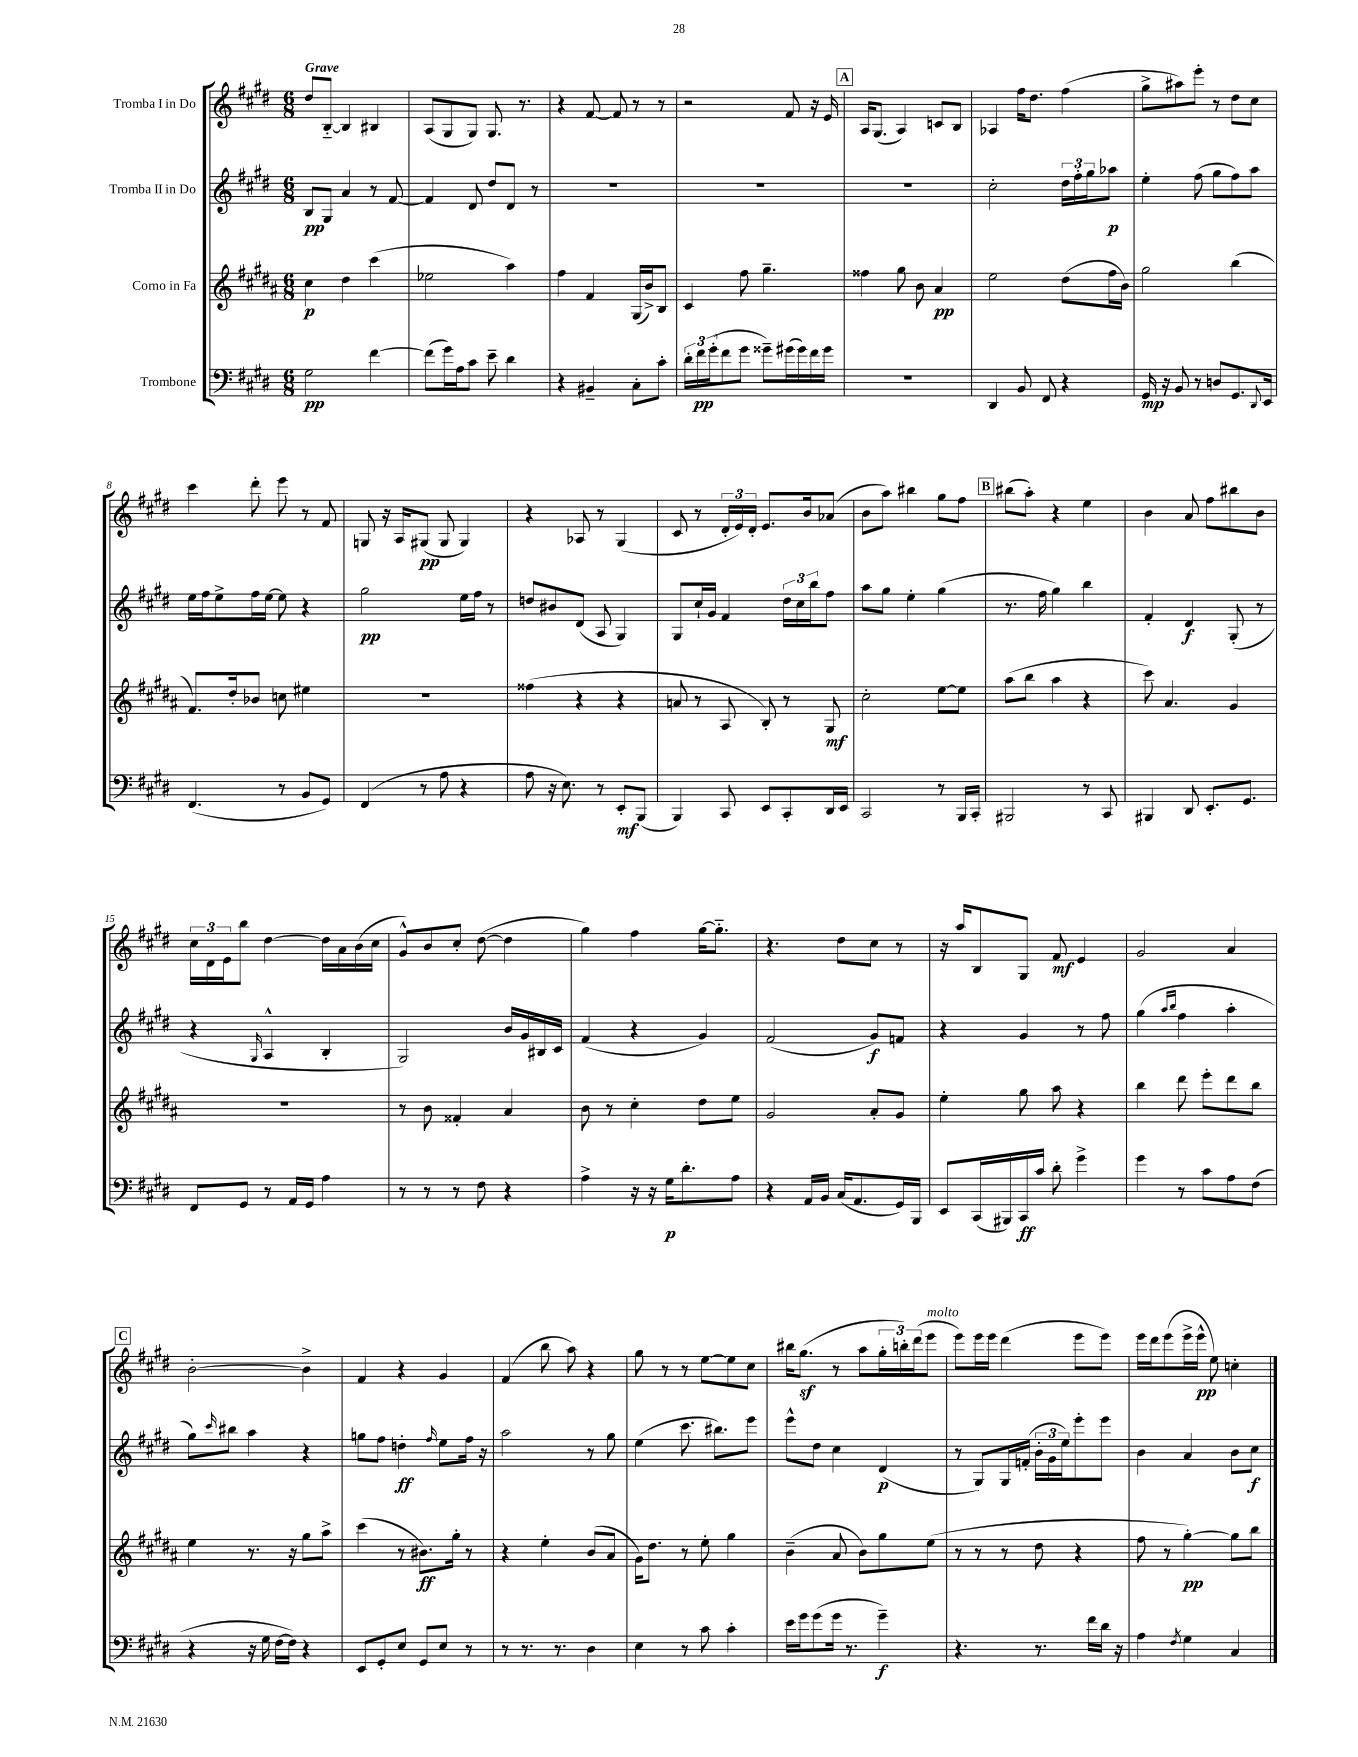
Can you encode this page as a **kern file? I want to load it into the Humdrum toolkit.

**kern	**kern	**kern	**kern
*staff4	*staff3	*staff2	*staff1
*clefF4	*clefG2	*clefG2	*clefG2
*k[f#c#g#d#]	*k[f#c#g#d#a#]	*k[f#c#g#d#]	*k[f#c#g#d#]
*M6/8	*M6/8	*M6/8	*M6/8
2G#	4cc#	8B	8dd#
.	.	8G#	[8B'~
.	4dd#	4a	4B]
[4f#	(4ccc#	8r	4B#
.	.	[8f#	.
=	=	=	=
(8f#]	2ee-	4f#]	(8A
16g#)	.	.	8G#
16A	.	.	.
8c#	.	8d#	8G#)
8e~	.	8dd#	8.G#
4d#	4aa#)	8d#	.
.	.	.	8.r
.	.	8r	.
=	=	=	=
4r	4ff#	2.r	4r
4BB#~	4f#	.	[8f#
.	.	.	8f#]
8C#'	(16G#	.	8r
.	16b^)	.	.
8c#'	8B	.	8r
=	=	=	=
24d#'	4c#	2.r	2r
24f#	.	.	.
(24g#'	.	.	.
8f#	.	.	.
8g#	8ff#	.	.
8g##~)	4.gg#~	.	.
(16g#	.	.	8f#
16g#)	.	.	.
16f#	.	.	16r
16g#	.	.	16e
=	=	=	=
2.r	4ff##	2.r	16A
.	.	.	(8.G#
.	8gg#	.	4A)
.	8b	.	.
.	4a#	.	8c
.	.	.	8B
=	=	=	=
4DD#	2ee	2cc#'	4A-
8BB	.	.	16ff#
.	.	.	8.dd#
8FF#	.	.	.
4r	(8dd#	24dd#	(4ff#
.	.	24ff#'	.
.	.	24gg#	.
.	16ff#	8aa-	.
.	16b)	.	.
=	=	=	=
16GG#	2gg#	4ee'	8gg#^
16r	.	.	.
8BB	.	.	8aa#)
8r	.	(8ff#	8eee'
8D	.	8gg#	8r
8.GG#	(4bb	8ff#)	8dd#
.	.	8aa	8cc#
8qqDD#	.	.	.
16EE	.	.	.
=	=	=	=
(4.FF#	8.f#)	16ee	4ccc#
.	.	16ff#	.
.	.	8ee^	.
.	16dd#'	.	.
.	8b-	16ff#	8ddd#'
.	.	[16ee	.
8r	8cc	8ee]	8eee
8BB	4ee#	4r	8r
8GG#)	.	.	8f#
=	=	=	=
(4FF#	2.r	2gg#	8G
.	.	.	16r
.	.	.	16A
8r	.	.	(8G#
8A	.	.	8G#
4r	.	16ee	4G#)
.	.	16ff#	.
.	.	8r	.
=	=	=	=
8A	(4ff##	8dd	4r
16r	.	8b#	.
8.E)	.	.	.
.	4r	(8d#	8A-
8r	.	8A	8r
8EE'	4r	4G#)	(4G#
(8BBB	.	.	.
=	=	=	=
4BBB)	8a	8G#	8c#
.	8r	16cc#`	8r
.	.	16g#	.
8CC#	8A#	4f#	24d#'
.	.	.	24e)
.	.	.	24d#'
8EE	8B')	.	8.e
8CC#'	8r	24dd#	.
.	.	24cc#	.
.	.	.	16b
.	.	24bb	.
16DD#	8G#	8ff#	(8a-
16EE	.	.	.
=	=	=	=
2CC#	2cc#'	8aa	8b
.	.	8gg#	8aa)
.	.	4ee'	4bb#
8r	[8ee	(4gg#	8gg#
16BBB	8ee]	.	8ff#
16CC#'	.	.	.
=	=	=	=
2BBB#	(8aa#	8.r	(8bb#
.	8bb	.	8aa')
.	.	16ff#	.
.	4aa#	4gg#)	4r
8r	4r	4bb	4ee
8CC#	.	.	.
=	=	=	=
4BBB#	8ccc#)	4f#'	4b
.	4.a#	.	.
8DD#	.	4d#	8a
8.EE'	.	.	8ff#
.	4g#	(8G#'	8bb#
8.GG#	.	.	.
.	.	8r	8b
=	=	=	=
8FF#	2.r	4r	24cc#
.	.	.	24d#
.	.	.	24e
8GG#	.	.	8bb
.	.	16qqG#	.
8r	.	4A^^	[4dd#
16AA	.	.	.
16GG#	.	.	.
4A	.	4B'	16dd#]
.	.	.	16a
.	.	.	(16b
.	.	.	16cc#
=	=	=	=
8r	8r	2G#)	8g#^^)
8r	8b	.	8b
8r	4f##'	.	8cc#'
8F#	.	.	([8dd#
4r	4a#	16b	4dd#]
.	.	16g#	.
.	.	16B#	.
.	.	16c#	.
=	=	=	=
4A^	8b	(4f#	4gg#)
.	8r	.	.
16r	4cc#'	4r	4ff#
16r	.	.	.
16G#	.	.	.
8.d#'	.	.	.
.	8dd#	4g#)	[16gg#
.	.	.	8.gg#'~]
8A	8ee	.	.
=	=	=	=
4r	2g#	(2f#	4.r
16AA	.	.	.
16BB	.	.	.
(16C#	.	.	8dd#
8.AA	.	.	.
.	8a#'	8g#)	8cc#
16GG#)	8g#	8f	8r
16BBB	.	.	.
=	=	=	=
8EE	4ee'	4r	16r
.	.	.	16aa
(16CC#	.	.	8B
16BBB#)	.	.	.
16CC#	8gg#	4g#	8G#
16c#	.	.	.
8d#'	8aa#	.	8f#
4g#^	4r	8r	4e
.	.	8ff#	.
=	=	=	=
4g#	4bb	(4gg#	2g#
.	.	16qqaa	.
.	.	16qqbb	.
8r	8ddd#	4ff#	.
8c#	8eee'	.	.
8A	8ddd#	4aa'	4a
(8F#	8bb	.	.
=	=	=	=
4r	4ee	8gg#)	[2b'
.	.	16qqccc#	.
.	.	8bb#	.
16r	8.r	4aa	.
16G#	.	.	.
[16F#	.	.	.
16F#])	16r	.	.
4r	8gg#	4r	4b^]
.	8aa#^	.	.
=	=	=	=
8EE	(4ccc#	8gg	4f#
8GG#'	.	8ff#	.
8E	8r	4dd'	4r
8GG#	8.b#)	.	.
.	.	16qqff#	.
8E	.	8ee	4g#
.	16gg#'	.	.
8r	8r	16ff#	.
.	.	16r	.
=	=	=	=
8r	4r	2aa	(4f#
8.r	.	.	.
.	4ee'	.	8bb
8.r	.	.	.
.	.	.	8aa)
4D#	(8b	8r	4r
.	8a#	8gg#	.
=	=	=	=
4E	16g#)	(4ee	8gg#
.	8.dd#	.	.
.	.	.	8r
8r	8r	8.ccc#	8r
8c#	8ee'	.	[8ee
.	.	8.bb#)	.
4c#'	4gg#	.	8ee]
.	.	8eee	8cc#
=	=	=	=
16e	(4b~	8eee^^	16bb#
16g#	.	.	(8.gg#
(8g#	.	8dd#	.
16g#	8a#	4cc#	8r
8.r	.	.	.
.	8b)	.	8aa
4g#~)	8gg#	(4d#	24gg#'
.	.	.	24bb')
.	.	.	(24ddd#
.	(8ee	.	8eee
=	=	=	=
4.r	8r	8r	8eee)
.	8r	8G#)	16eee
.	.	.	16eee
.	8r	16G#	(4ddd#
.	.	(16f'	.
8.r	8dd#	24b'	.
.	.	24g#	.
.	.	24ee)	.
.	4r	8eee'	8eee
16f#	.	.	.
16d#	.	8eee	8eee)
16r	.	.	.
=	=	=	=
4A	8ff#	4b	16eee
.	.	.	16ddd#
.	8r	.	(8eee
8qF#	.	.	.
4G#	[4gg#')	4a	16eee^
.	.	.	16eee^^
.	.	.	8ee)
4C#	8gg#]	8b	4cc'
.	8bb	8cc#	.
==	==	==	==
*-	*-	*-	*-
